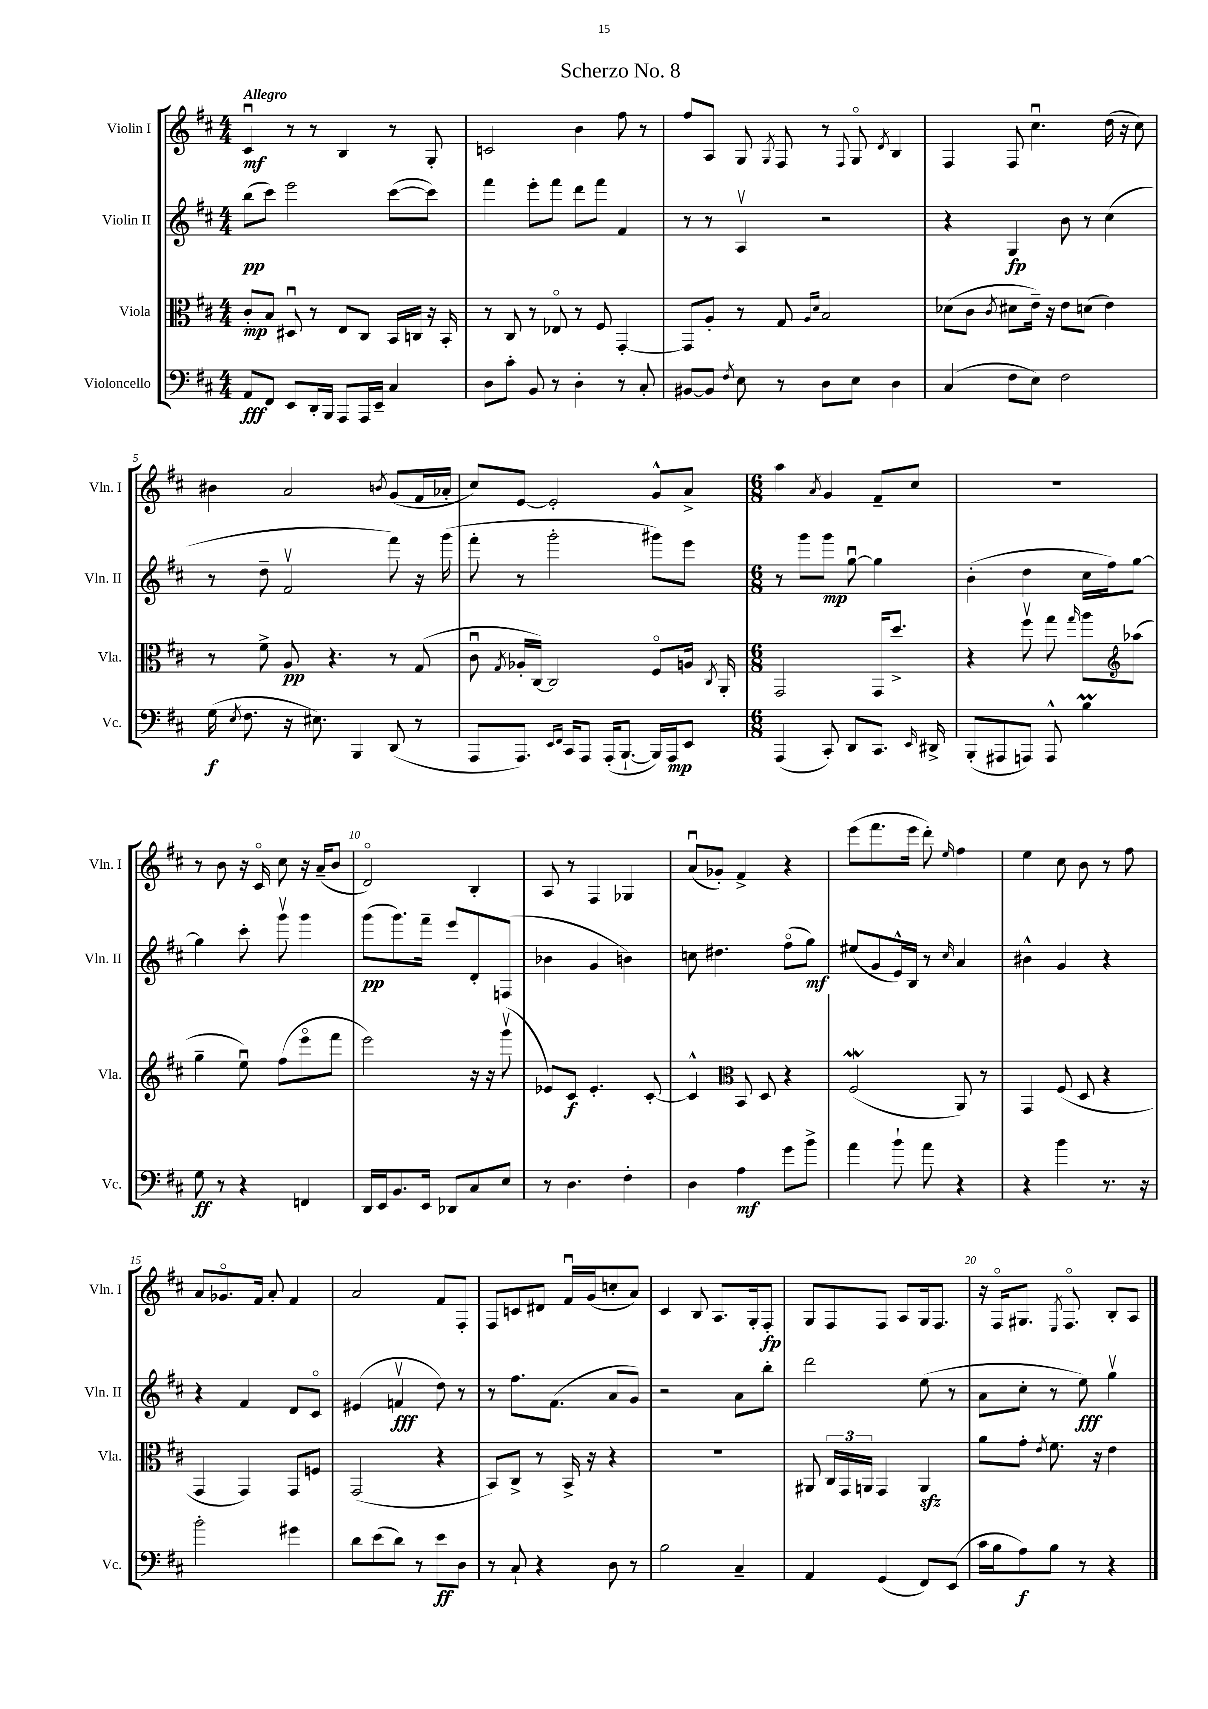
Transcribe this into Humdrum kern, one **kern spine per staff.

**kern	**kern	**kern	**kern
*staff4	*staff3	*staff2	*staff1
*clefF4	*clefC3	*clefG2	*clefG2
*k[f#c#]	*k[f#c#]	*k[f#c#]	*k[f#c#]
*M4/4	*M4/4	*M4/4	*M4/4
8AA	8c#'	(8bb	4c#u
8FF#	8B	8ccc#)	.
8EE	8D#u	2eee	8r
16DD'	8r	.	8r
16BBB	.	.	.
8AAA	8E	.	4B
16AAA	8C#	.	.
16EE~	.	.	.
4C#	16BB	([8ccc#	8r
.	16C	.	.
.	16r	8ccc#])	8G'
.	16BB'	.	.
=	=	=	=
8D	8r	4fff#	2c
8c#'	8C#	.	.
8BB	8r	8eee'	.
8r	8E-o	8fff#	.
4D'	8r	8ddd	4b
.	8F#	8fff#	.
8r	[4GG'	4f#	8ff#
8C#'	.	.	8r
=	=	=	=
[8BB#	8GG]	8r	8ff#
8BB#]	8A'	8r	8A
8qF#	.	.	.
8E	8r	4Av	8G
.	.	.	8qG
8r	8G	.	8F#
.	16qqA	.	.
.	16qqd	.	.
8D	2B	2r	8r
.	.	.	8qqF#
8E	.	.	8Go
.	.	.	8qd
4D	.	.	4B
=	=	=	=
(4C#	(8d-	4r	4F#
.	8c#	.	.
.	8qc#	.	.
8F#	8d#	4G	8F#
8E)	16e~)	.	4.cc#u
.	16r	.	.
2F#	8e	8b	.
.	(8d	8r	.
.	4e)	(4cc#	(16dd
.	.	.	16r
.	.	.	8cc#)
=	=	=	=
(16G	8r	8r	4b#
8qE	.	.	.
8.F#	.	.	.
.	8f#^	8dd~	.
16r	8A	2f#v	2a
8.E#)	.	.	.
.	4.r	.	.
4BBB	.	.	.
.	.	.	8qb
(8DD	8r	8fff#)	(8g
8r	(8G	16r	16f#
.	.	(16ggg	16a-'
=	=	=	=
8AAA	8c#u	8fff#'	8cc#)
.	8qG	.	.
8.AAA)	16A-'	8r	[8e
.	[16C#)	.	.
.	2C#]	2ggg'	2e']
16qqEE	.	.	.
16qqFF#	.	.	.
16CC#	.	.	.
8AAA	.	.	.
(16AAA'	.	.	.
[8.BBB`	.	.	.
16BBB])	8F#o	8ggg#)	8g^^
16AAA	.	.	.
8EE	16A	8eee	8a^
.	8qC#	.	.
.	16AA'	.	.
=	=	=	=
*M6/8	*M6/8	*M6/8	*M6/8
(4AAA	2GG	8r	4aa
.	.	8ggg	.
.	.	.	8qa
8CC#')	.	8ggg	4g
8DD	.	[8ggu	.
8.CC#	16GG	4gg]	8f#~
.	8.dd^	.	.
.	.	.	8cc#
16qqEE	.	.	.
16DD#^	.	.	.
=	=	=	=
(8BBB'	4r	(4b'	2.r
8AAA#	.	.	.
8AAA)	8ff#v	4dd	.
8AAA^^	8gg	.	.
.	16qqgg	.	.
4B	8aa	16cc#	.
.	.	16ff#)	.
.	(8aa-	[8gg	.
=	=	=	=
*	*clefG2	*	*
8G	4gg~	4gg]	8r
8r	.	.	8b
4r	8eeu)	8ccc#'	16r
.	.	.	16c#o
.	(8ff#	8gggv	8cc#
4FF	8eeeo	4ggg	16r
.	.	.	(16a~
.	8fff#	.	8b
=	=	=	=
16DD	2eee)	(8ggg	2do)
16EE	.	.	.
8.BB	.	8.ggg)	.
16EE	.	16fff#~	.
8DD-	.	8eee	.
8C#	16r	8d'	4B'
.	16r	.	.
8E	(8gggv	(8F	.
=	=	=	=
8r	8e-)	4b-	8A
4.D	8c#	.	8r
.	4.e-'	4g	4F#
4F#'	.	4b)	4G-
.	[8c#'	.	.
=	=	=	=
4D	4c#^^]	8cc	(8au
.	.	4.dd#	8g-')
*	*clefC3	*	*
4A	8BB	.	4f#^
.	8D	.	.
8g	4r	(8ff#o	4r
8b^	.	8gg)	.
=	=	=	=
4a	(2F#	(8ee#	(8eee
.	.	8g	8.fff#
8b`	.	16e^^)	.
.	.	16B	16eee
8a	.	8r	8ddd')
.	.	16qqcc#	16qqee
4r	8AA)	4a	4ff#
.	8r	.	.
=	=	=	=
4r	4GG	4b#^^	4ee
4b	(8F#	4g	8cc#
.	8D	.	8b
8.r	4r	4r	8r
.	.	.	8ff#
16r	.	.	.
=	=	=	=
2b'	4GG	4r	8a
.	.	.	8.g-o
.	4GG)	4f#	.
.	.	.	16f#
.	.	.	8a'
4g#	8GG	8d	4f#
.	8F	8c#o	.
=	=	=	=
8d	(2GG	(4e#	2a
(8e	.	.	.
8d)	.	4fv	.
8r	.	.	.
8e	4r	8dd)	8f#
8D	.	8r	8F#'
=	=	=	=
8r	8BB)	8r	8F#
8C#`	8C#^	8.ff#	8c
4r	8r	.	8d#
.	.	(8.f#	.
.	16BB^	.	16f#u
.	16r	.	(16g
8D	4r	8a	8cc'
8r	.	8g)	8a)
=	=	=	=
2B	2.r	2r	4c#
.	.	.	8B
.	.	.	8.A
4C#~	.	8a	.
.	.	.	16G'
.	.	8bb'	8F#'
=	=	=	=
4AA	8AA#	2ddd	8G
.	24C#	.	8F#
.	24GG	.	.
.	24AA	.	.
(4GG	4GG	.	8F#
.	.	.	8A
8FF#)	4AA	(8ee	16G
.	.	.	8.F#
(8EE	.	8r	.
=	=	=	=
16c#	8a	8a	16r
16B	.	.	16F#o
8A)	8g'	8cc#'	8.G#
.	8qe	.	.
8B	8.f#	8r	.
.	.	.	8qE
.	.	.	8.F#o
8r	.	8ee)	.
.	16r	.	.
4r	4e	4ggv	8B'
.	.	.	8A
==	==	==	==
*-	*-	*-	*-
